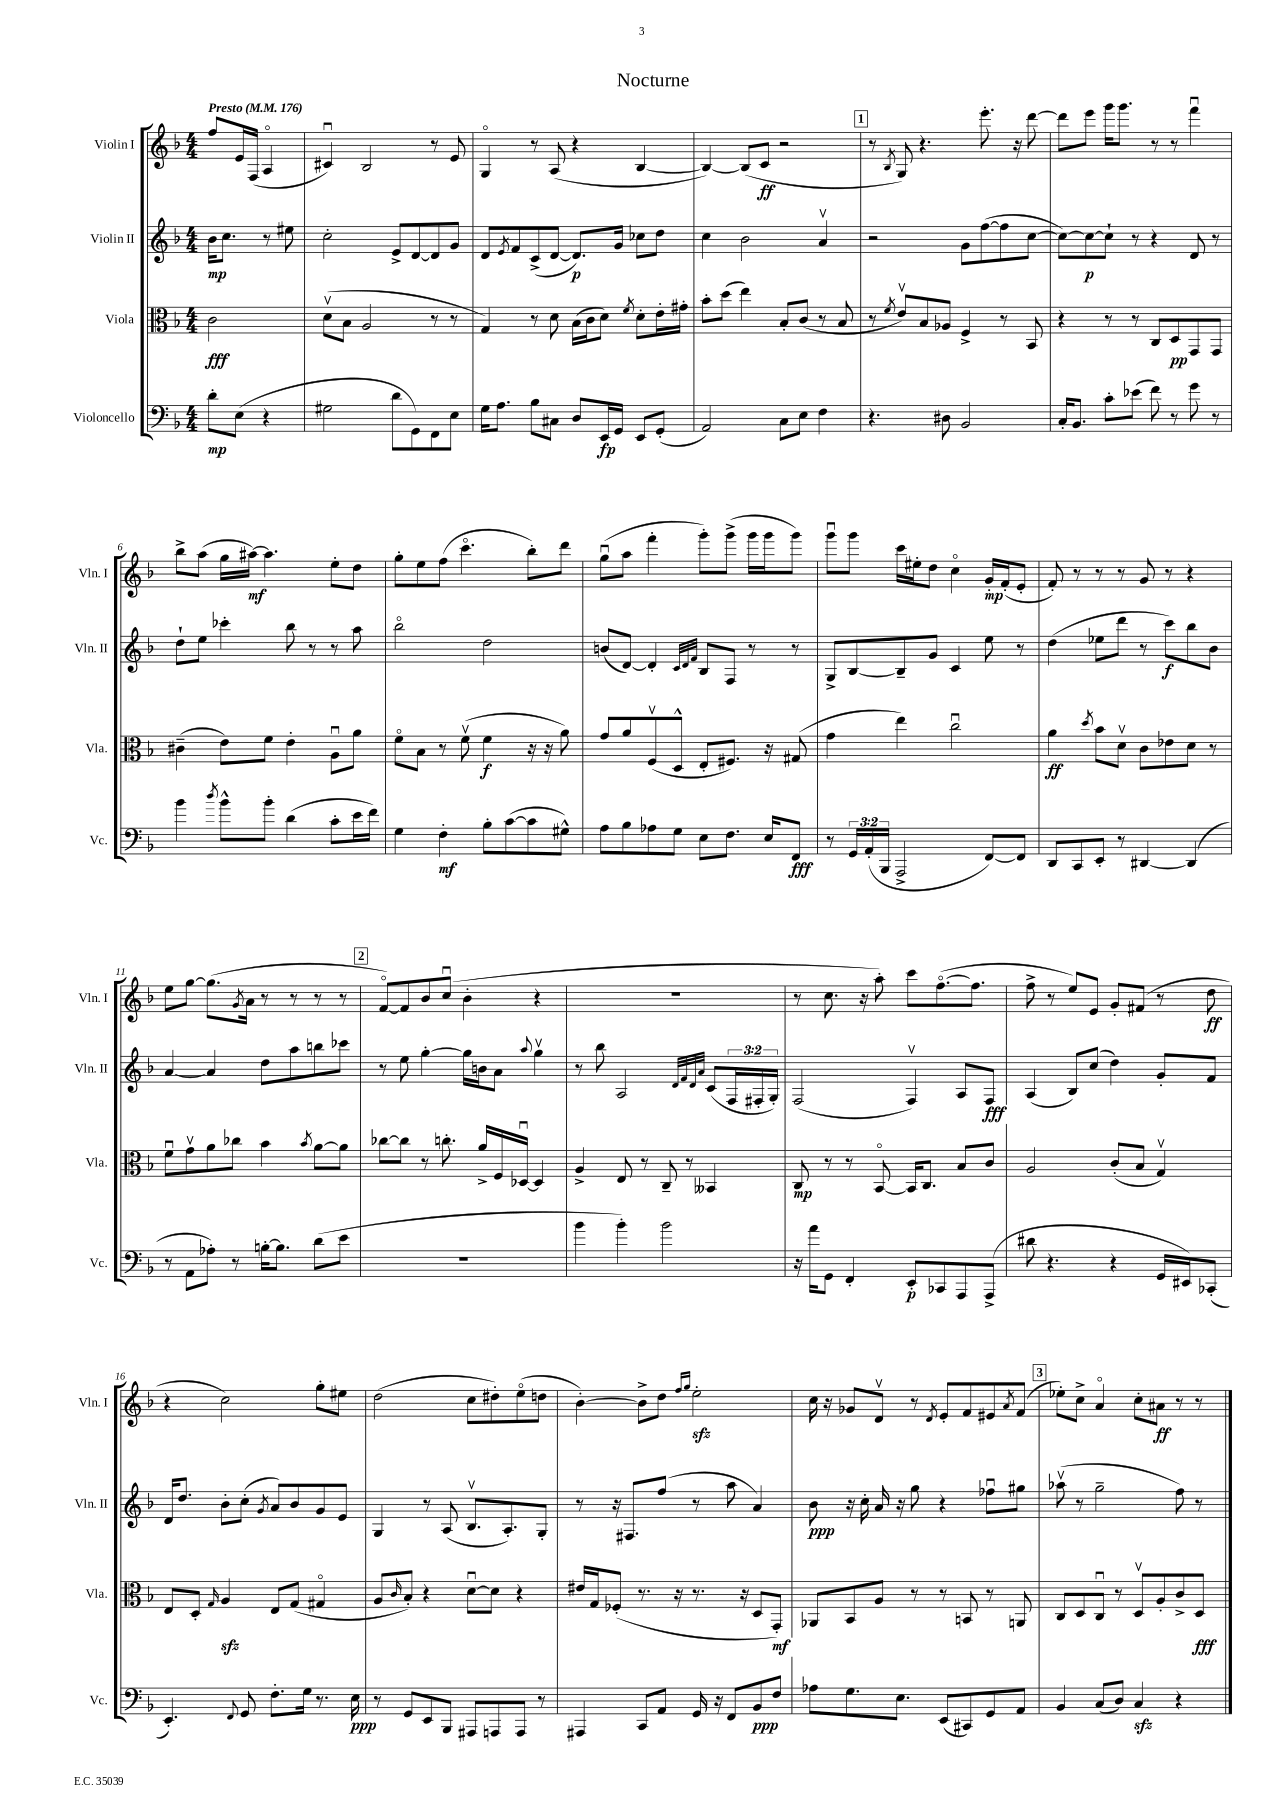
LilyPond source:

\header { title = "Nocturne" }
<<
\new StaffGroup <<
\new Staff = "s0" \with { instrumentName = "Violin I" shortInstrumentName = "Vln. I" } {
    \clef treble \key f \major \numericTimeSignature \time 4/4 \partial 2 \tempo "Presto" 4 = 176
    f''8 e'16 f16( a4\flageolet |
    cis'4\downbow) bes2 r8 e'8 |
    g4\flageolet r8 a8( r4 bes4~ |
    bes4~) bes8( c'8\ff r2 |
    \mark \markup { \box "1" } r8 \acciaccatura { bes8 } g8) r4. e'''8.-. r16 d'''8~ |
    d'''8 e'''8 g'''16 g'''8. r8 r8 f'''4\downbow |
    bes''8-> a''8( g''16 ais''16~\mf) ais''4. e''8-. d''8 |
    g''8-. e''8 f''8( c'''4.\flageolet bes''8-.) d'''8 |
    g''8\downbow( a''8 f'''4-. g'''8-.) g'''8->( g'''16 g'''16 g'''8) |
    g'''8\downbow g'''8 c'''16 eis''16-. d''8 c''4\flageolet g'16-.\mp f'16-.( e'8-. |
    f'8-.) r8 r8 r8 g'8 r8 r4 |
    e''8 g''8~ g''8.( \acciaccatura { g'8 } a'16 r8 r8 r8 r8 |
    \mark \markup { \box "2" } f'8~\flageolet) f'8 bes'8 c''8\downbow( bes'4-. r4 |
    R1 |
    r8 c''8. r16 a''8-.) c'''8 f''8.~\flageolet( f''8. |
    f''8-> r8 e''8) e'8 g'8-. fis'8( r8 d''8\ff |
    r4 c''2) g''8-. eis''8 |
    d''2( c''8 dis''8-.) e''8\flageolet( d''8 |
    bes'4~-.) bes'8-> d''8 \grace { f''16 g''16 } e''2-.\sfz |
    c''16 r16 ges'8 d'8\upbow r8 \acciaccatura { d'8 } e'8-. f'8 eis'8 \acciaccatura { a'8 } f'8( |
    \mark \markup { \box "3" } ees''8-.) c''8-> a'4\flageolet c''8-. ais'8\ff r8 r8 \bar "|." |
}
\new Staff = "s1" \with { instrumentName = "Violin II" shortInstrumentName = "Vln. II" } {
    \clef treble \key f \major \numericTimeSignature \time 4/4 \override Staff.TupletNumber.text = #tuplet-number::calc-fraction-text \partial 2
    bes'16\mp c''8. r8 eis''8 |
    c''2-. e'8-> d'8~ d'8 g'8 |
    d'8 \acciaccatura { e'8 } f'8 c'8->( d'8~ d'8.\p) g'16 ces''8 d''8 |
    c''4 bes'2 a'4\upbow |
    \mark \markup { \box "1" } r2 g'8 f''8~( f''8 c''8~ |
    c''8~) c''8~\p c''8-! r8 r4 d'8 r8 |
    d''8-! e''8 ces'''4-. bes''8 r8 r8 a''8 |
    bes''2\flageolet d''2 |
    b'8( d'8~) d'4-. \grace { c'32 d'32 f'32 } bes8 f8 r8 r8 |
    g8-> bes8~ bes8-- g'8 c'4 e''8 r8 |
    d''4( ees''8 d'''8 r8 c'''8\f) bes''8 bes'8 |
    a'4~ a'4 d''8 a''8 b''8 ces'''8 |
    \mark \markup { \box "2" } r8 e''8 g''4~-. g''16 b'16 a'8 \appoggiatura { a''8 } g''4\upbow |
    r8 bes''8 a2 \grace { d'32 f'32 d'32 a'32 } c'8( \tuplet 3/2 { f16 fis16-. g16-.) } |
    f2( f4\upbow) a8 f8\fff |
    a4( bes8) c''8( d''4) g'8-. f'8 |
    d'16 d''8. bes'8-. c''8-.( \acciaccatura { g'8 } a'8) bes'8 g'8 e'8 |
    g4 r8 a8( bes8.\upbow a8.-.) g8-. |
    r8 r16 fis8. f''8( r8 a''8 a'4) |
    bes'8\ppp r16 c''16-. a'16 r16 g''8 r4 fes''8\downbow gis''8 |
    \mark \markup { \box "3" } aes''8\upbow( r8 g''2-- f''8) r8 \bar "|." |
}
\new Staff = "s2" \with { instrumentName = "Viola" shortInstrumentName = "Vla." } {
    \clef alto \key f \major \numericTimeSignature \time 4/4 \partial 2
    c'2\fff |
    d'8\upbow( bes8 a2 r8 r8 |
    g4) r8 d'8 bes16( c'16 d'8) \acciaccatura { f'8 } d'8-. e'16-. gis'16-. |
    bes'8-. d''8( e''4) bes8-. c'8( r8 bes8 |
    \mark \markup { \box "1" } r8 \acciaccatura { f'8 } e'8\upbow) bes8 aes8 f4-> r8 bes,8 |
    r4 r8 r8 c8 d8\pp g,8 g,8 |
    cis'4--( e'8) f'8 e'4-. a8\downbow a'8 |
    f'8\flageolet bes8 r8 f'8\upbow( f'4\f r16 r16 a'8) |
    g'8 a'8 f8\upbow( d8-^ e8-. fis8.) r16 gis8( |
    g'4 e''4) c''2\downbow |
    a'4\ff \acciaccatura { d''8 } bes'8 d'8\upbow c'8 ees'8 d'8 r8 |
    f'8\downbow g'8\upbow a'8 ces''8 bes'4 \acciaccatura { bes'8 } a'8~ a'8 |
    \mark \markup { \box "2" } ces''8~ ces''8 r8 c''8.-. a'16-> f16 des16~\downbow des4 |
    a4-> e8 r8 c8-- r8 beses,4 |
    c8\mp r8 r8 bes,8~\flageolet bes,16 c8. bes8 c'8 |
    a2 c'8-.( bes8 g4\upbow) |
    e8 d8-. \grace { g16 } a4\sfz e8 g8( gis4\flageolet |
    a8 \grace { c'16 } bes8-.) r4 d'8~\downbow d'8 r4 |
    eis'16 g16 fes8-.( r8. r16 r8. r16 d8 g,8-.\mf) |
    aes,8 bes,8 a8 r8 r8 b,8 r8 a,8 |
    \mark \markup { \box "3" } c8 d8 c8\downbow r8 d8\upbow a8-. c'8-> d8\fff \bar "|." |
}
\new Staff = "s3" \with { instrumentName = "Violoncello" shortInstrumentName = "Vc." } {
    \clef bass \key f \major \numericTimeSignature \time 4/4 \override Staff.TupletNumber.text = #tuplet-number::calc-fraction-text \partial 2
    d'8-.\mp e8( r4 |
    gis2 d'8 g,8) f,8 e8 |
    g16 a8. bes8 cis8 d8 e,16\fp g,16 e,8 g,8-.( |
    a,2) c8 e8 f4 |
    \mark \markup { \box "1" } r4. dis8 bes,2 |
    c16-. bes,8. c'8-. ees'8( f'8) r8 g'8 r8 |
    bes'4 \acciaccatura { d''8 } bes'8-^ bes'8-. d'4( c'8-. e'16 f'16) |
    g4 f4-.\mf bes8-. c'8~( c'8 gis8-^) |
    a8 bes8 aes8 g8 e8 f8. e16 f,8\fff |
    r8 \tuplet 3/2 { g,16 a,16-.( bes,,16 } a,,2-> f,8~) f,8 |
    d,8 c,8 e,8-. r8 dis,4~ dis,4( |
    r8 a,8 aes8-.) r8 b16~-. b8. d'8( e'8 |
    \mark \markup { \box "2" } R1 |
    bes'4 bes'4-.) bes'2 |
    r16 a'16 g,8 f,4-. e,8-.\p ces,8 a,,8 a,,8->( |
    dis'8 r4. r4 g,16 eis,16) ces,8-.( |
    e,4.-.) \appoggiatura { f,8 } g,8 f8.-. g16 r8. e16\ppp |
    r8 g,8 e,8 bes,,8 ais,,8 a,,8 a,,8 r8 |
    ais,,4 c,8 a,8 g,16 r16 f,8 bes,8\ppp f8 |
    aes8 g8. e8. e,8( cis,8) g,8 a,8 |
    \mark \markup { \box "3" } bes,4 c8( d8) c4\sfz r4 \bar "|." |
}
>>
>>
